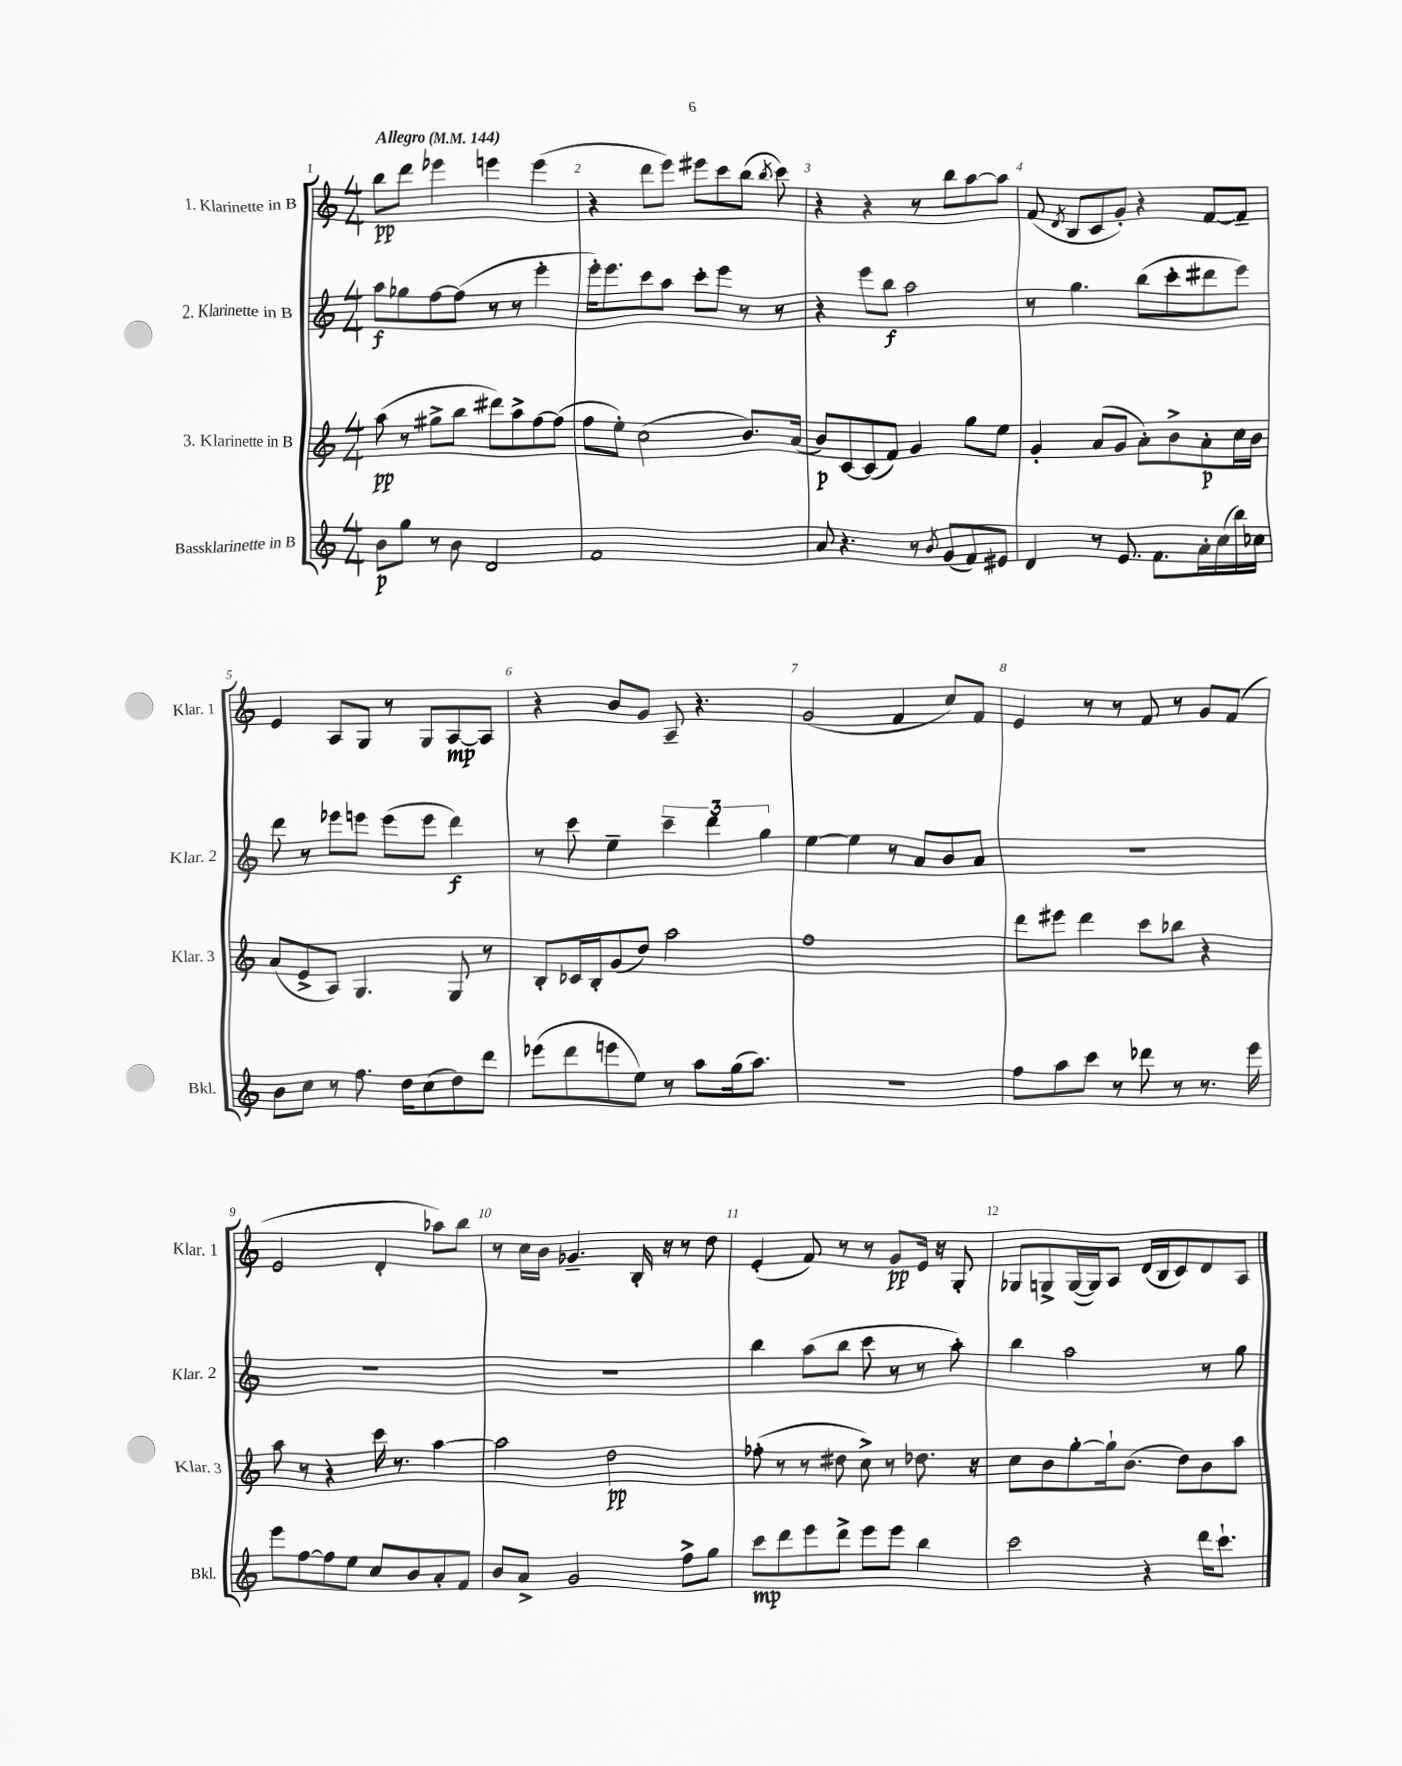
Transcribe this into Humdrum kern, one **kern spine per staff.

**kern	**kern	**kern	**kern
*staff4	*staff3	*staff2	*staff1
*clefG2	*clefG2	*clefG2	*clefG2
*k[]	*k[]	*k[]	*k[]
*M4/4	*M4/4	*M4/4	*M4/4
*MM144	*MM144	*MM144	*MM144
8b	(8aa	8aa	8bb
8gg	8r	8gg-	8ddd
8r	8gg#^	[8ff	4eee-
8b	8bb	(8ff]	.
2d	8ddd#)	8r	4eee
.	8aa^	8r	.
.	[8ff	4eee'	(4eee
.	(8ff]	.	.
=	=	=	=
1f	8ff	16eee')	4r
.	.	8.eee	.
.	8ee')	.	.
.	(2cc	8ccc	8ddd
.	.	8aa	8eee)
.	.	8ccc'	8eee#
.	.	8eee	8ccc
.	8.b)	8r	(8bb
.	.	.	8qbb
.	.	8r	8ccc)
.	(16a	.	.
=	=	=	=
8a	8b)	4r	4r
4.r	[8c	.	.
.	(8c]	8eee	4r
.	8f)	8bb	.
8r	4g	2aa	8r
8qb	.	.	.
(8g	.	.	8bb
8f)	8gg	.	[8aa
8e#	8ee	.	8aa]
=	=	=	=
4d	4g'	8r	(8f
.	.	.	8qd
.	.	4.gg	8B
8r	(8a	.	8c
8.e	8g	.	8g')
.	8a')	(8bb	4r
8.f	.	.	.
.	8b^	8ccc'	.
16a'	8a'	8ddd#	[8f
(16cc	.	.	.
16bb)	16cc	8eee)	8f~]
16cc-	16b	.	.
=	=	=	=
8b	(8a	8ddd	4e
8cc	8e^	8r	.
8r	8A)	8eee-	8A
8.ff	4.G	8eee	8G
.	.	(8eee	8r
16dd	.	.	.
(8cc	.	8eee	8G
8dd)	8G	4ddd)	[8A
8ddd	8r	.	8A]
=	=	=	=
(8eee-	8B'	8r	4r
8ddd	16c-	8ccc	.
.	16B'	.	.
8eee	(8g	4ee~	8b
8ee)	8dd)	.	8g
8r	2aa	6ccc~	8A~
8aa	.	.	4.r
.	.	6ddd	.
(16gg	.	.	.
8.aa)	.	.	.
.	.	6gg	.
=	=	=	=
1r	1ff	[4ee	(2g
.	.	4ee]	.
.	.	8r	4f
.	.	8a	.
.	.	8b	8cc)
.	.	8a	8f
=	=	=	=
8ff	8ddd	1r	4e
8aa	8eee#	.	.
8ccc	4ddd	.	8r
8r	.	.	8r
8ddd-	8ccc	.	8f
8r	8bb-	.	8r
8.r	4r	.	8g
.	.	.	(8f
16eee	.	.	.
=	=	=	=
8eee	8aa	1r	2e
[8ff	8r	.	.
8ff]	4r	.	.
8ee	.	.	.
8cc	16ccc	.	4d'
.	8.r	.	.
8b	.	.	.
8a'	[4aa	.	8aa-)
8f	.	.	8bb
=	=	=	=
8b	2aa]	1r	8r
8a^	.	.	16cc
.	.	.	16b
2g	.	.	4.g-~
.	2dd	.	.
.	.	.	16B'
.	.	.	16r
8ff^	.	.	8r
8gg	.	.	8dd
=	=	=	=
8ccc	(8ff-'	4bb	(4e'
8ddd	8r	.	.
8eee	8r	(8aa	8f)
8ddd^	8dd#	8bb	8r
8eee	8cc^)	8ccc	8r
8eee	8r	8r	8g
4bb	8.dd-	8r	16e
.	.	.	16r
.	.	8aa')	8G'
.	16r	.	.
=	=	=	=
2ccc	8cc	4bb	8G-
.	8b	.	8G^
.	[8gg'	2aa	([16G
.	.	.	16G])
.	16gg`]	.	8A
.	(8.b	.	.
4r	.	.	(16d
.	.	.	16B
.	8dd)	.	8c)
16ddd	8b	8r	8d
8.ccc`	.	.	.
.	8aa	8gg	8A
==	==	==	==
*-	*-	*-	*-
